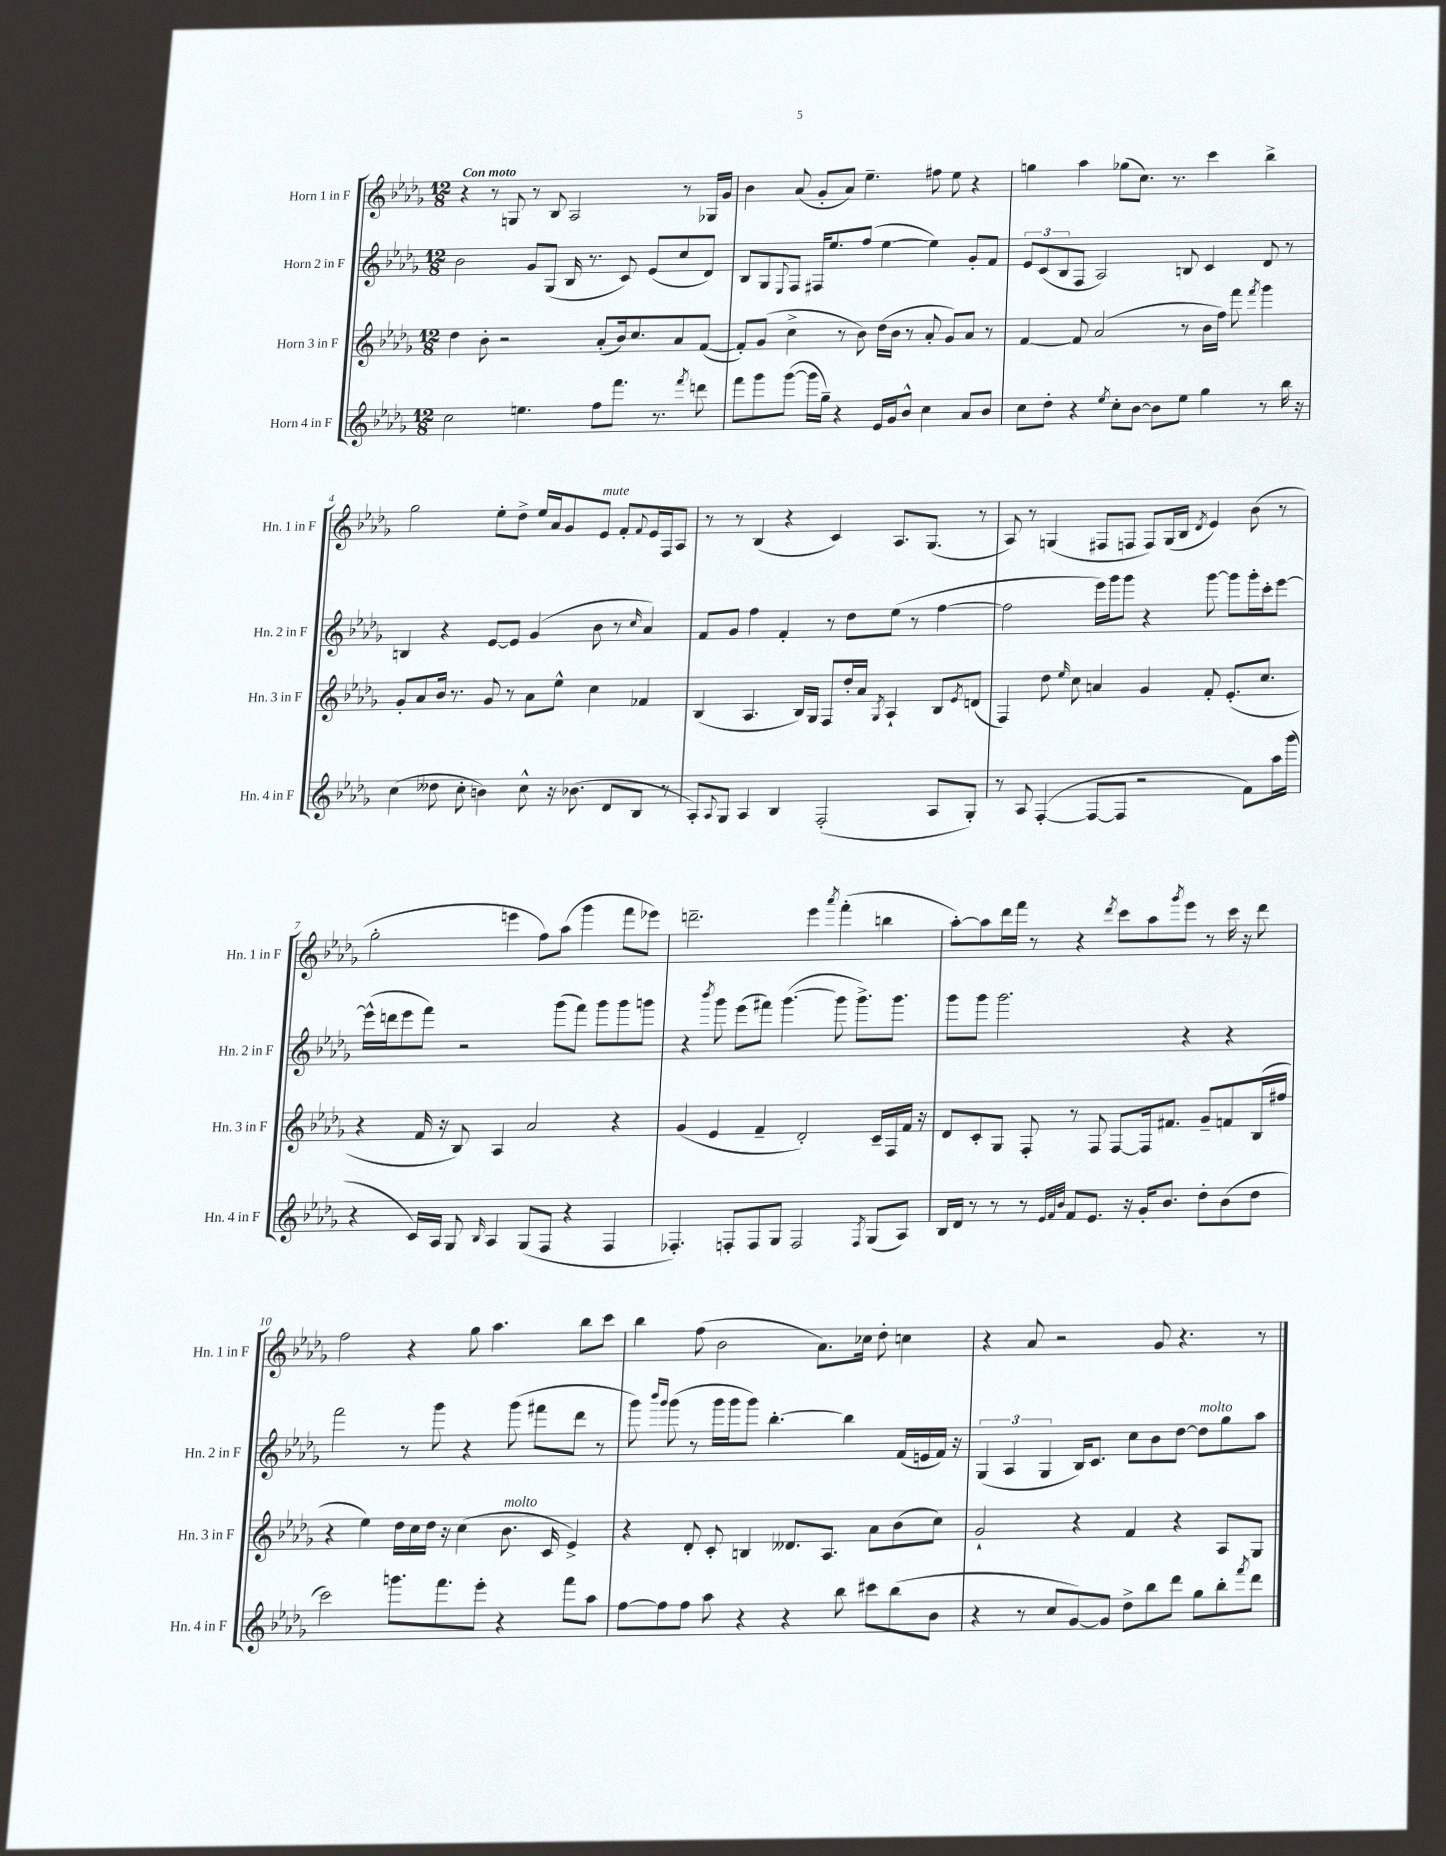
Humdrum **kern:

**kern	**kern	**kern	**kern
*staff4	*staff3	*staff2	*staff1
*clefG2	*clefG2	*clefG2	*clefG2
*k[b-e-a-d-g-]	*k[b-e-a-d-g-]	*k[b-e-a-d-g-]	*k[b-e-a-d-g-]
*M12/8	*M12/8	*M12/8	*M12/8
2cc\	4dd-\	2b-\	4r
.	8b-'\	.	8r
.	2r	.	8G/
4.ee\	.	8g-/L	8r
.	.	(8G-/J	8B-/
.	.	16B-/	2A-/
.	.	8.r	.
8ff\L	(8a-'/L	.	.
8.fff\J	16b-/k)	8c/)	.
.	8.cc/	.	.
.	.	(8e-/L	.
8.r	.	.	.
.	8a-/	8cc/	8r
8qfff/	.	.	.
8ddd\	([8f/J	8d-/J)	16G-/LL
.	.	.	16g-/JJ
=	=	=	=
8fff\L	8f'/]L)	8B-/L	4b-\
8ggg-\	(8g-/J	8G-/	.
.	.	8qqE-/	.
([8ggg-\J	4cc^\	8F/J	(8a-/
16ggg-\]LL	.	16F#/LK	8g-'/L
16gg-~\JJ)	.	8.ee-/	.
4r	8r	.	8a-/J)
.	8b-\)	(8ff/J	4.ee-~\
16e-/LL	(16dd-\LL	[4ee-\	.
16g-/J	16b-\JJ	.	.
8b-^^/J	8r	.	.
4cc\	8a-'/	4ee-\])	8ff#\
.	8g-/L)	.	8ee-\
8a-/L	8a-/J	8g-'/L	4r
8b-/J	8r	8f/J	.
=	=	=	=
8cc\L	[4f/	12e-/L	4gg\
.	.	(12c/	.
8dd-'\J	.	.	.
.	.	12B-/	.
4r	8f/]	8F/J	4aa-\
.	(2a-/	2A-/)	.
8qee-/	.	.	.
8cc'\L	.	.	(8gg-\L
[8b-\J	.	.	8.cc\J)
8b-\]L	.	.	.
.	.	.	8.r
8ee-\J	8r	8B/	.
4gg-\	16b-\LL	4c/	4ccc\
.	16ff\JJ)	.	.
.	8fff\	.	.
.	8qfff/	.	.
8r	4ggg-\	8d-/	4bb-^\
16bb-\	.	8r	.
16r	.	.	.
=	=	=	=
(4cc\	8g-'/L	4B/	2gg-\
.	8a-/	.	.
8dd--\	16b-/Jk	4r	.
.	8.r	.	.
8cc'\	.	.	.
4b\)	8g-/	[8e-/L	8ee-'\L
.	8r	8e-/]J	8dd-^\J
8cc^^\	8a-\L	(4g-/	16ee-/LL
.	.	.	16a-/J
16r	8ee-^^\J	.	8g-/
(8.b-\	.	.	.
.	4cc\	8b-\	8e-/J
8d-/L	.	8r	8f'/L
.	.	16qqcc/	8qqf/
8B-/J	4f-/	4a-/)	16e-/L
.	.	.	16F/J
8r	.	.	8A-/J
=	=	=	=
8A-'/L)	(4B-/	8f/L	8r
8qqA-/	.	.	.
8G-/J	.	8g-/J	8r
4A-/	4.A-/	4ff\	(4B-/
4B-/	.	4f'/	4r
.	16B-/LL)	.	.
.	16G-/JJ	.	.
(2F'/	8F/L	8r	4c/)
.	16dd-'/L	8dd-\L	.
.	16a-/JJ	.	.
.	8qG-/	.	.
.	4A-`/	(8ee-\J	8.A-/L
.	.	8r	.
.	.	.	(8.G-/J
8A-/L	8B-/L	[4ff\	.
.	8qe-/	.	.
8G-'/J)	(8d/J	.	8r
=	=	=	=
8r	4F/)	2ff\]	8A-/)
8A-/	.	.	8r
([4F'/	8dd-\	.	(4G/
.	16qqee-/	.	.
.	8cc\	.	.
8F/_L	4a/	16eee-\LL)	8F#/L
.	.	16ggg-\J	.
8F/]J	.	8ggg-\J	8F/J
2r	4g-/	4r	8F/L)
.	.	.	(16G/L
.	.	.	16B-/JJ
.	.	.	8qd-/
.	8f'/	[8ggg-\	4e-/)
.	(8.e-'/L	8ggg-\]L	.
8f\L)	.	16ggg-'\L	(8b-\
.	8.cc/J	16ccc'\J	.
16aa-\L	.	[8eee-\J	8r
(16ggg-\JJ	.	.	.
=	=	=	=
4r	4r	(16eee-^^\]LL	2gg-'\
.	.	16ddd\J	.
.	.	8eee-\	.
16c/LL)	16f/	8fff\J)	.
16A-/JJ	16r	.	.
8G-/	8B-/)	2r	.
16qqB-/	.	.	.
4A-/	4A-/	.	4eee\
(8G-/L	2a-/	.	8ff\L)
8F/J	.	(8ggg-\L	(8aa-\J
4r	.	8fff\J)	4ggg-\
.	.	8ggg-\L	.
4F/	4r	8ggg-\	8fff\L
.	.	8ggg\J	8eee-\J)
=	=	=	=
4.F-'/)	(4g-/	4r	2.ddd~\
.	.	8qbbb-/	.
.	4e-/	8ggg-\	.
8F'/L	.	(8eee-\L	.
8F/	4f~/	8fff#\J)	.
8G-/J	.	([4.ggg-\	.
2F/	2d-'/)	.	4eee-\
.	.	.	8qaaa-/
.	.	8ggg-\]	(4fff'\
.	.	8.ggg-^\L)	.
8qF/	.	.	.
(8G-/L	16c~/LL	.	4bb\
.	16F/	8.ggg-\J	.
8A-/J)	16f/JJ	.	.
.	16r	.	.
=	=	=	=
16B-/LL	8d-/L	8ggg-\L	[8aa-'\L)
16d-/JJ	.	.	.
8r	8c'/	8ggg-\J	8aa-\]
8r	8G-/J	2.ggg-\	16ddd-\L
.	.	.	16fff\JJ
8r	8F'/	.	8r
32qqe-/LLL	.	.	.
32qqf/	.	.	.
32qqb-/JJJ	.	.	.
8f/L	8r	.	4r
8.e-/J	8F/	.	.
.	.	.	8qddd-/
.	[8F/L	.	8ccc\L
16r	.	.	.
16g-'/LK	16F/]k	.	8aa-\
8.b-/J	8.f#/J	.	.
.	.	.	8qggg-/
.	.	4r	8eee-\J
8dd-'\L	8g-~/L	.	8r
(8b-\	8f/	4r	16ccc\
.	.	.	16r
8dd-\J	(16B-/L	.	8ddd-\
.	16ff#/JJ	.	.
=	=	=	=
2ccc\)	4r	2fff\	2ff\
.	4ee-\)	.	.
8.ggg\L	16dd-\LL	8r	4r
.	16cc\	.	.
.	16dd-\JJ	8ggg-\	.
8.fff\	16r	.	.
.	(4cc\	4r	8gg-\
8eee-'\J	.	.	4.aa-\
4r	8.b-\	(8ggg-\	.
.	.	8fff#\L	.
.	16c/	.	.
8fff\L	4e-^/)	8ddd-\J	8bb-\L
8aa-\J	.	8r	8ccc\J
=	=	=	=
[8ff\L	4r	8ggg-\)	4bb-\
.	.	16qqbbb-/LL	.
.	.	16qqggg-/JJ	.
8ff\]	.	(8ggg-\	.
8ff\J	8d-'/	8r	(8ff\
8aa-\	8c'/	16ggg-\LL	2b-\
.	.	16ggg-\J	.
4r	4B/	8ggg-\J)	.
.	.	[4.bb-'\	.
4r	8.d--/L	.	.
.	.	.	8.a-\L)
.	8.A-/J	.	.
8bb-\	.	4bb-\]	.
.	.	.	16cc-\Jk
8ccc#\L	8a-\L	.	8dd-'\
(8bb-\	(8b-\	(16f/LL	4cc\
.	.	16e/	.
8b-\J	8cc\J)	16f/JJ)	.
.	.	16r	.
=	=	=	=
4r	2g-`/	(6G-/	4r
.	.	6A-/	.
8r	.	.	8a-/
.	.	6G-/	.
8cc/L	.	.	2r
[8g-/)	4r	16B-/LK)	.
.	.	8.c/J	.
8g-/]J	.	.	.
8dd-^\L	4f/	8cc\L	.
8bb-\	.	8b-\	8g-/
8ddd-\J	4r	[8dd-\J	4.r
8gg-\L	.	8dd-\]L	.
8bb-'\	8A-/L	8gg-\	.
8qfff/	.	.	.
8ddd-\J	8G-/J	8aa-\J	8r
==	==	==	==
*-	*-	*-	*-
